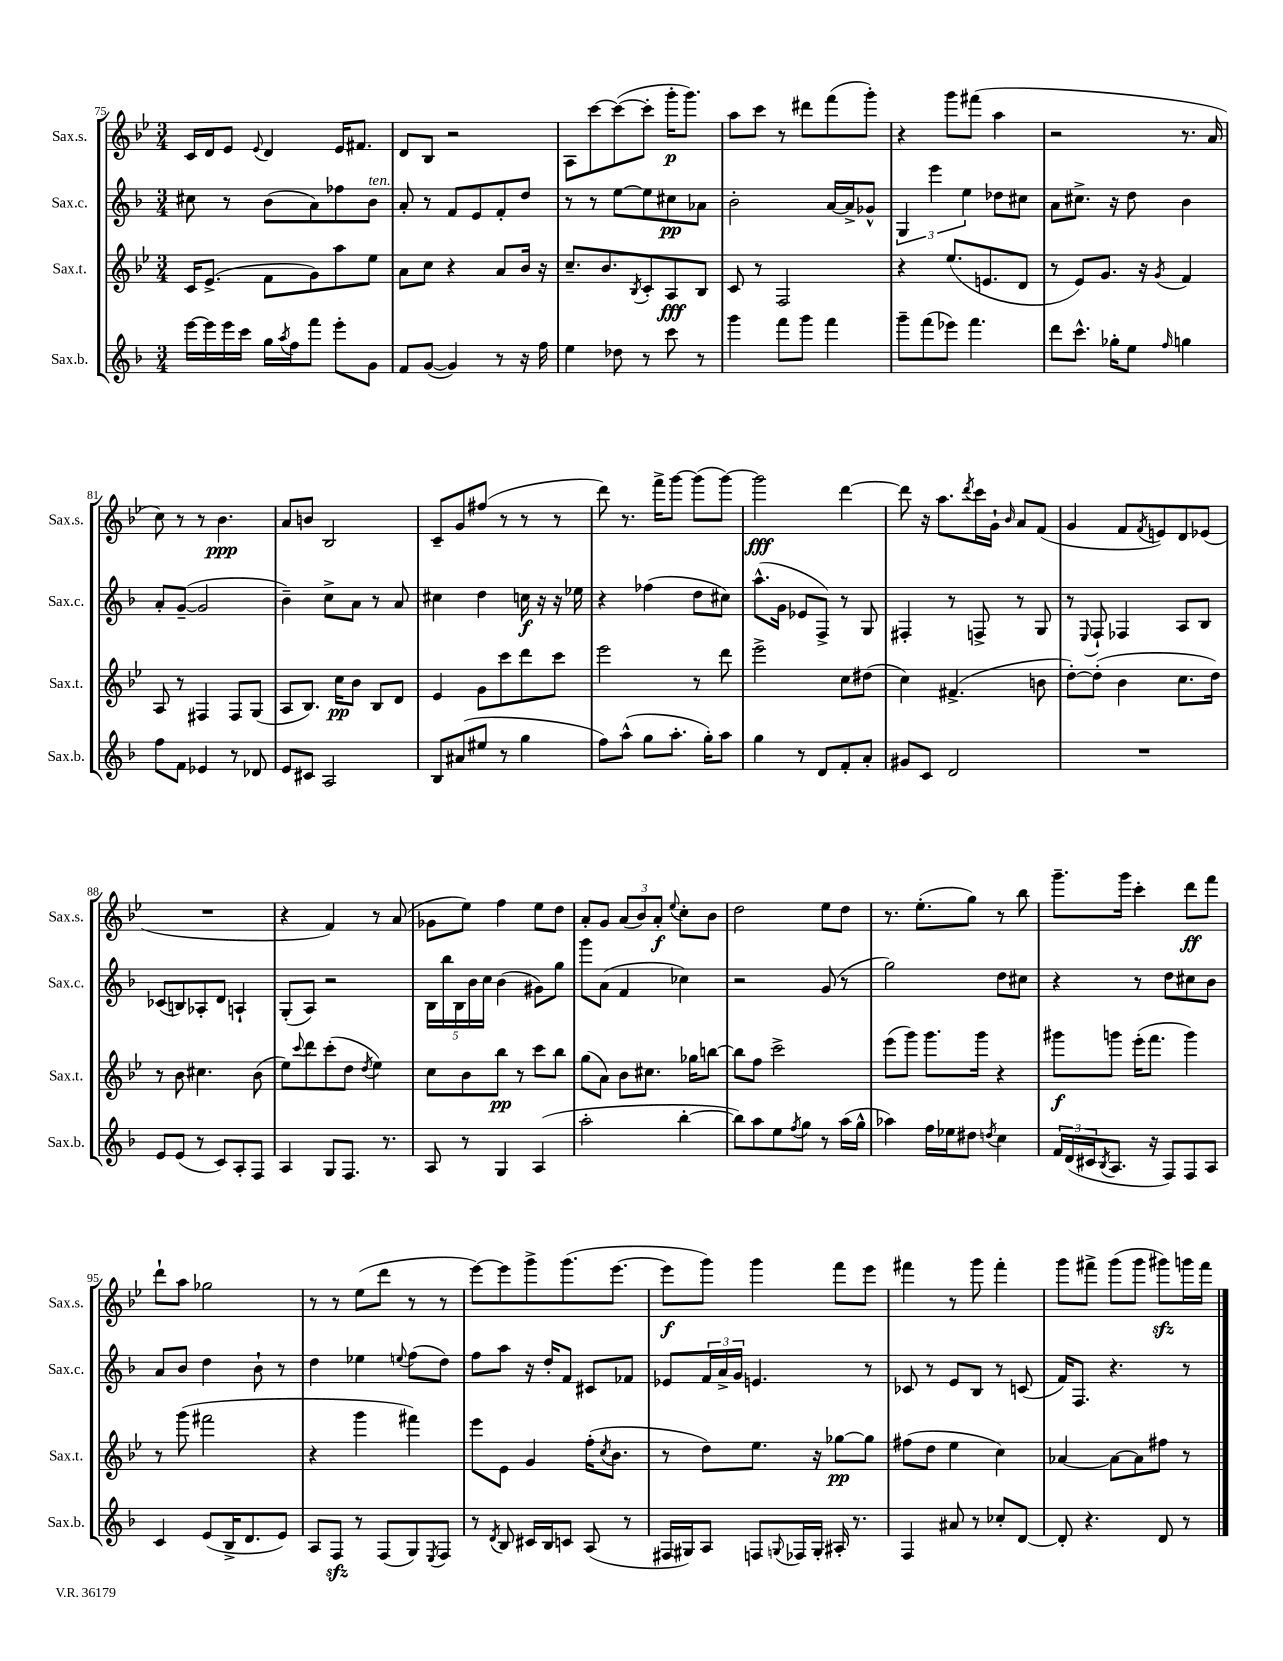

**kern	**kern	**kern	**kern
*staff4	*staff3	*staff2	*staff1
*clefG2	*clefG2	*clefG2	*clefG2
*k[b-]	*k[b-e-]	*k[b-]	*k[b-e-]
*M3/4	*M3/4	*M3/4	*M3/4
[16eee	16c	8cc#	16c
16eee]	(8.e-^	.	16d
16eee	.	8r	8e-
16ccc	.	.	.
.	.	.	8qqe-
16gg	8f	(8b-	4d
8qaa	.	.	.
16ff	.	.	.
8fff	8g)	8a)	.
8eee'	8aa	8ff-	16e-
.	.	.	8.f#
8g	8ee-	8b-	.
=	=	=	=
8f	8a	8a'	8d
([8g	8cc	8r	8B-
4g])	4r	8f	2r
.	.	8e	.
8r	8a	8f'	.
16r	16b-	8dd	.
16ff	16r	.	.
=	=	=	=
4ee	8.cc~	8r	8A
.	.	8r	[8ccc
.	8.b-	.	.
8dd-	.	[8ee	(8ccc_
.	8qB-	.	.
8r	8c'	8ee]	8ccc']
8ccc	8A	8cc#	16ggg'
.	.	.	8.ggg)
8r	8B-	8a-	.
=	=	=	=
4ggg	8c	2b-'	8aa
.	8r	.	8ccc
8fff	2F	.	8r
8ggg	.	.	8ddd#
4fff	.	[16a	(8fff
.	.	16a^]	.
.	.	8g-^^	8ggg')
=	=	=	=
8ggg~	4r	6G	4r
(8fff	.	.	.
.	.	6eee	.
8eee-)	(8.ee-	.	8ggg
.	.	6ee	.
4.fff	.	.	(8fff#
.	8.e	.	.
.	.	8dd-	4aa
.	8d	8cc#	.
=	=	=	=
8ddd	8r	8a	2r
8.ccc^^	8e-)	8.cc#^	.
.	8.g	.	.
16gg-'	.	16r	.
8ee	.	8dd	.
.	16r	.	.
16qqff	8qg	.	.
4gg	4f	4b-	8.r
.	.	.	16a
=	=	=	=
8ff	8A	8a'	8cc)
8f	8r	([8g~	8r
4e-	4F#	2g]	8r
.	.	.	4.b-
8r	8F#	.	.
8d-	(8G	.	.
=	=	=	=
8e	8A	4b-~)	8a
8c#	8.B-)	.	8b
2A	.	8cc^	2B-
.	16cc	.	.
.	8b-	8a	.
.	8B-	8r	.
.	8d	8a	.
=	=	=	=
8B-	4e-	4cc#	8c~
(8a#	.	.	8g
8ee#	8g	4dd	(8ff#
8r	8ccc	.	8r
4gg	8ddd	16cc	8r
.	.	16r	.
.	8ccc	16r	8r
.	.	16ee-	.
=	=	=	=
8ff)	2eee-	4r	8ddd)
(8aa^^	.	.	8.r
8gg	.	(4ff-	.
.	.	.	16fff^
8.aa'	.	.	[8ggg
.	8r	8dd	(8ggg]
16gg')	.	.	.
8aa	8ddd	8cc#)	[8ggg)
=	=	=	=
4gg	2eee-^	(8.aa^^	2ggg]
.	.	16g	.
8r	.	8e-	.
8d	.	8F^)	.
8f'	8cc	8r	[4ddd
8a'	(8dd#	8G	.
=	=	=	=
8g#	4cc)	4F#'	8ddd]
8c	.	.	16r
.	.	.	8.aa
2d	(4.f#^	8r	.
.	.	.	8qddd
.	.	8F^	16ccc
.	.	.	16g`
.	.	.	16qqb-
.	.	8r	8a
.	8b	8G	(8f
=	=	=	=
2.r	[8dd')	8r	4g
.	.	8qqE	.
.	(8dd']	8F`	.
.	4b-	4F-	8f
.	.	.	8qf
.	.	.	8e)
.	8.cc	8A	8d
.	.	8B-	(8e-
.	16dd)	.	.
=	=	=	=
8e	8r	(8c-	2.r
(8e	8b-	8B)	.
8r	4.cc#	8A-'	.
8c)	.	8d	.
8A'	.	4A`	.
8F	(8b-	.	.
=	=	=	=
4A	8ee-)	(8G'	4r
.	8qqccc	.	.
.	8ddd	8A)	.
8G	(8ccc'	2r	4f)
8.F	8dd	.	.
.	8qdd	.	.
.	4ee-)	.	8r
8.r	.	.	.
.	.	.	(8a
=	=	=	=
8A	8cc	20B-	8g-
.	.	20bb-	.
.	.	20B-	.
8r	8b-	.	8ee-)
.	.	20b-	.
.	.	20cc	.
4G	8bb-	(4b-	4ff
.	8r	.	.
(4A	8ccc	8g#)	8ee-
.	8bb-	8gg	8dd
=	=	=	=
2aa'	(8gg	8ggg	8a'
.	8a)	(8a	8g
.	8b-	4f	(12a
.	.	.	12b-)
.	8.cc#	.	.
.	.	.	12a'
.	.	.	8qqee-
[4bb-'	.	4cc-)	8cc'
.	16gg-	.	.
.	[8bb	.	8b-
=	=	=	=
8bb-])	8bb]	2r	2dd
8aa	8ff	.	.
8ee	2ccc^	.	.
8qff	.	.	.
8gg	.	.	.
8r	.	(8g	8ee-
(16aa	.	8r	8dd
16gg^^	.	.	.
=	=	=	=
4aa-)	(8eee-	2gg)	8.r
.	8ggg)	.	.
.	.	.	(8.ee-'
16ff	8.ggg	.	.
16ee-	.	.	.
8dd#	.	.	8gg)
.	16ggg	.	.
8qdd	.	.	.
4cc	4r	8dd	8r
.	.	8cc#	8bb-
=	=	=	=
24f	8ggg#	4r	8.ggg~
(24d	.	.	.
24c#	.	.	.
8qB-	.	.	.
8.A	8ggg	.	.
.	.	.	16ggg
.	(16eee-'	8r	4ccc'
16r	8.fff	.	.
8F)	.	8dd	.
8F	4ggg)	8cc#	8ddd
8A	.	8b-	8fff
=	=	=	=
4c	8r	8a	8ddd`
.	(8ggg	8b-	8aa
(8e	2fff#	4dd	2gg-
16B-^	.	.	.
8.d	.	.	.
.	.	8b-`	.
8e)	.	8r	.
=	=	=	=
8A	4r	4dd	8r
8F	.	.	8r
8r	4ggg	4ee-	(8ee-
(8F	.	.	8ddd
.	.	8qqee	.
8G)	4fff#)	(8ff	8r
8qE	.	.	.
8F	.	8dd)	8r
=	=	=	=
8r	8eee-	8ff	[8eee-)
8qd	.	.	.
8B-	8e-	8aa	8eee-]
16c#	4g	16r	8ggg^
16B-	.	16dd'	.
8c	.	8f	(8.ggg
(8A	(16ff'	8c#	.
.	8qcc	.	.
.	8.b-	.	[8.eee-
8r	.	8f-	.
=	=	=	=
16F#	8r	8e-	8eee-]
16G#)	.	.	.
8A	8dd)	24f	8ggg)
.	.	24a^	.
.	.	24g	.
8F	8.ee-	4.e	4ggg
8qqG	.	.	.
16F-	.	.	.
16G'	16r	.	.
16A#'	[8gg-	.	8fff
8.r	.	.	.
.	8gg-]	8r	8eee-
=	=	=	=
4F	(8ff#	8c-	4fff#
.	8dd	8r	.
8a#	4ee-	8e	8r
8r	.	8B-	8ggg
8cc-'	4cc)	8r	4fff#'
[8d	.	(8c	.
=	=	=	=
8d']	[4a-	16f)	8ggg
.	.	8.F	.
4.r	.	.	8fff#^
.	8a-_	4.r	(8ggg
.	8a-]	.	8ggg
8d	8ff#	.	8ggg#)
8r	8r	8r	16ggg
.	.	.	16fff#
==	==	==	==
*-	*-	*-	*-
